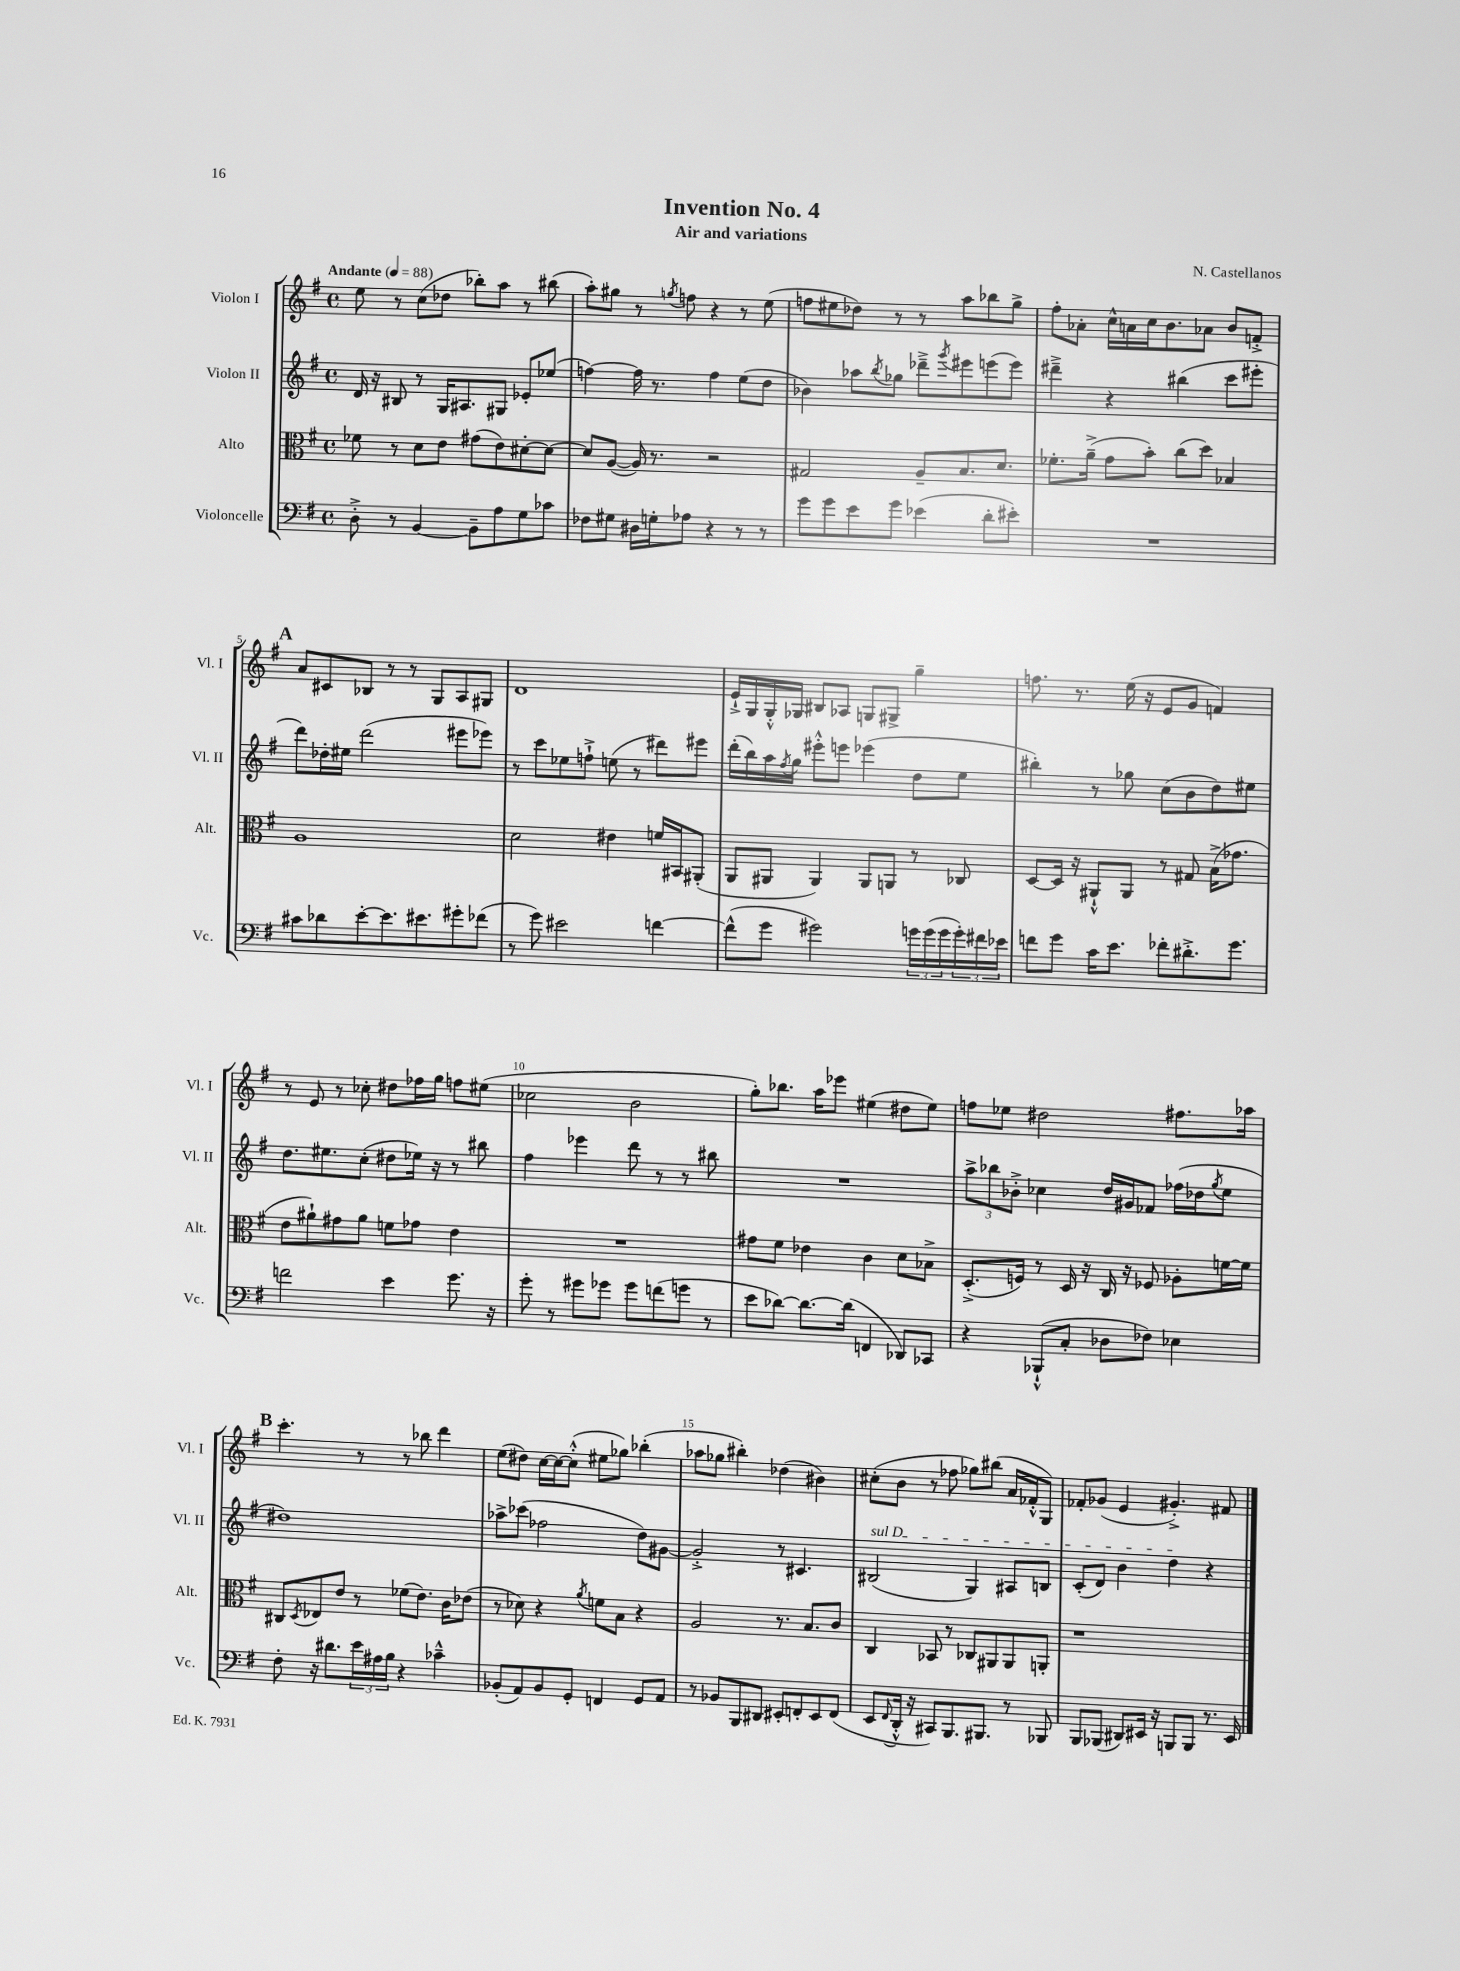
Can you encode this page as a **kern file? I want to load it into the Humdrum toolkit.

**kern	**kern	**kern	**kern
*staff4	*staff3	*staff2	*staff1
*clefF4	*clefC3	*clefG2	*clefG2
*k[f#]	*k[f#]	*k[f#]	*k[f#]
*M4/4	*M4/4	*M4/4	*M4/4
*met(c)	*met(c)	*met(c)	*met(c)
*MM88	*MM88	*MM88	*MM88
8D'^	8f-	16d	8ee
.	.	16r	.
8r	8r	8B#	8r
[4BB	8d	8r	(8cc
.	8e	16G	8dd-
.	.	8.A#	.
8BB~]	(8g#	.	8bb-')
8A	8e)	8G#	8aa
8G	[8d#'	8e-'	8r
8c-	8d#_	(8ee-	(8bb#
=	=	=	=
8F-	8d#]	[4ff)	8aa')
8G#	([8A	.	8gg#
16D#	16A])	16ff]	8r
16G'	8.r	8.r	.
.	.	.	8qgg
8A-	.	.	8ff
4r	2r	4ff	4r
8r	.	(8ee	8r
8r	.	8dd	(8ee
=	=	=	=
8g	2G#	4b-)	8ff
8g	.	.	8ee#
8e	.	8aa-	8dd-)
.	.	8qbb	.
8g	.	8gg-	8r
(4e-	8A~	8ddd-~^	8r
.	.	8qggg	.
.	8.B	8eee#	8aa
8d'	.	(8eee	8bb-
.	8.d	.	.
8e#')	.	8eee)	8gg^
=	=	=	=
1r	8.f-'	4ddd#~^	8ff#'
.	.	.	8a-'
.	(16a~^	.	.
.	8g	4r	16cc^^
.	.	.	16a
.	8b')	.	16cc
.	.	.	8.b
.	(8cc	(4bb#	.
.	8dd)	.	8a-
.	4B-	8ccc	8b
.	.	8eee#'	8f'^
=	=	=	=
8c#	1A	8ddd)	8a
8d-	.	16dd-'	8c#
.	.	16ee#	.
[8e'	.	(2ddd	8B-
8.e]	.	.	8r
.	.	.	8r
8.e#	.	.	.
.	.	.	8G
8g#'	.	8eee#	8A
(8f-	.	8eee-)	8G#
=	=	=	=
8r	2d	8r	1d
8g)	.	8ccc	.
2e#	.	8ee-	.
.	.	8ff`^	.
.	4e#	(8ee	.
.	.	8r	.
[4f	16f	8ddd#)	.
.	16BB#	.	.
.	(8AA#'	8eee#	.
=	=	=	=
(8f^^]	8AA	(16ddd'	16e`^
.	.	16bb)	16G
8g	8AA#	16aa	16G'^^
.	.	8qff#	.
.	.	16gg	16G-
2g#)	4AA#)	8eee#'^^	8B#
.	.	8eee	8A-
.	8AA#	(4eee-	8G
.	8AA	.	8G#^
24g	8r	8dd	4gg~
(24g	.	.	.
24g	.	.	.
24g')	8C-	8ee	.
24f#	.	.	.
24e-	.	.	.
=	=	=	=
8f	[8D	4bb#')	8.ff
8g	16D]	.	.
.	16r	.	8.r
16c	8AA#`^^	8r	.
8.e	.	.	.
.	8AA#	8gg-	(16ee
.	.	.	16r
8f-'	8r	(8cc	8e
8.d#'^	8G#	8b	8g
.	(16B^	8dd)	4f)
8.g	8.g-	.	.
.	.	8ee#	.
=	=	=	=
2f	8e	8.dd	8r
.	8a#`)	.	8e
.	.	8.ee#	.
.	8g#	.	8r
.	8a#	(8cc'	8cc-'
4e	8f	8dd#	8dd#
.	8g-	16ee-)	16ff-
.	.	16r	16gg
8.g	4e	8r	8ff
.	.	8bb#	(8ee#
16r	.	.	.
=	=	=	=
8g'	1r	4ff#	2cc-
8r	.	.	.
8g#	.	4eee-	.
8g-	.	.	.
8g-	.	8ddd	2b
(8f	.	8r	.
8g	.	8r	.
8r	.	8bb#	.
=	=	=	=
8e	8g#	1r	8gg')
[8d-)	8f#	.	8.bb-
8.d-_	4e-	.	.
.	.	.	16aa
.	.	.	8eee-
(16d-]	.	.	.
4FF	4c	.	(4ee#
8DD-)	8d	.	8dd#
8CC-	8B-^	.	8ee#)
=	=	=	=
4r	(8.D'^	12aa^	8ff
.	.	12bb-	.
.	.	.	8ee-
.	.	12b-'^	.
.	16F)	.	.
(8BBB-`^^	8r	4cc-	2dd#
8C'	16D	.	.
.	16r	.	.
8D-	16C	16dd	.
.	16r	16g#	.
8F-)	8F-	8f-	.
4E-	8A-'	(16ff-	8.ff#
.	.	16dd-	.
.	.	8qgg	.
.	[16f	8ee	.
.	16f]	.	16aa-
=	=	=	=
8F#'	8C#	1dd#)	4.ccc'
.	8qD	.	.
16r	8E-	.	.
8.d#	.	.	.
.	8e	.	.
24e	8r	.	8r
24A#	.	.	.
24B	.	.	.
4r	(8f-	.	8r
.	8.e)	.	8bb-
4c-~^^	.	.	4ddd
.	16c	.	.
.	(8e-	.	.
=	=	=	=
(8BB-'	8r	8aa-^	(8ee
8AA)	8d-)	(8ccc-	8dd#)
8BB-	4r	2ff-	[16cc
.	.	.	16cc_
8GG'	.	.	(8cc'^^]
.	8qa	.	.
4FF	8f	.	8ee#
.	8B	.	8gg-)
8GG	4r	8dd)	(4bb-'
8AA	.	[8g#	.
=	=	=	=
8r	2A	2g#'^]	8aa-
8BB-	.	.	8gg-
8BBB	.	.	4bb#')
8DD#	.	.	.
8EE#'	8.r	8r	(4dd-
8FF'	.	4.c#	.
.	8.B	.	.
8EE#	.	.	4b#)
(8FF	8c	.	.
=	=	=	=
8EE	4C	(2B#	(8cc#'
8qqFF#	.	.	.
16DD'^^	.	.	8b
16r	.	.	.
8CC#)	8BB-	.	8r
8.BBB	8r	.	8ff-
.	8C-	4G)	8gg-)
8.BBB#	.	.	.
.	8AA#	.	(8bb#
8r	8AA#	8A#	16a
.	.	.	16f-'^^
8BBB-	8AA'	8B	8G)
=	=	=	=
8BBB	1r	(8c'	8f-'
(8BBB-	.	8d)	(8g-
8DD#)	.	4b	4e
16EE#	.	.	.
16r	.	.	.
8BBB	.	4dd	4.g#'^)
8BBB	.	.	.
8.r	.	4r	.
.	.	.	8f#
16EE#	.	.	.
==	==	==	==
*-	*-	*-	*-
